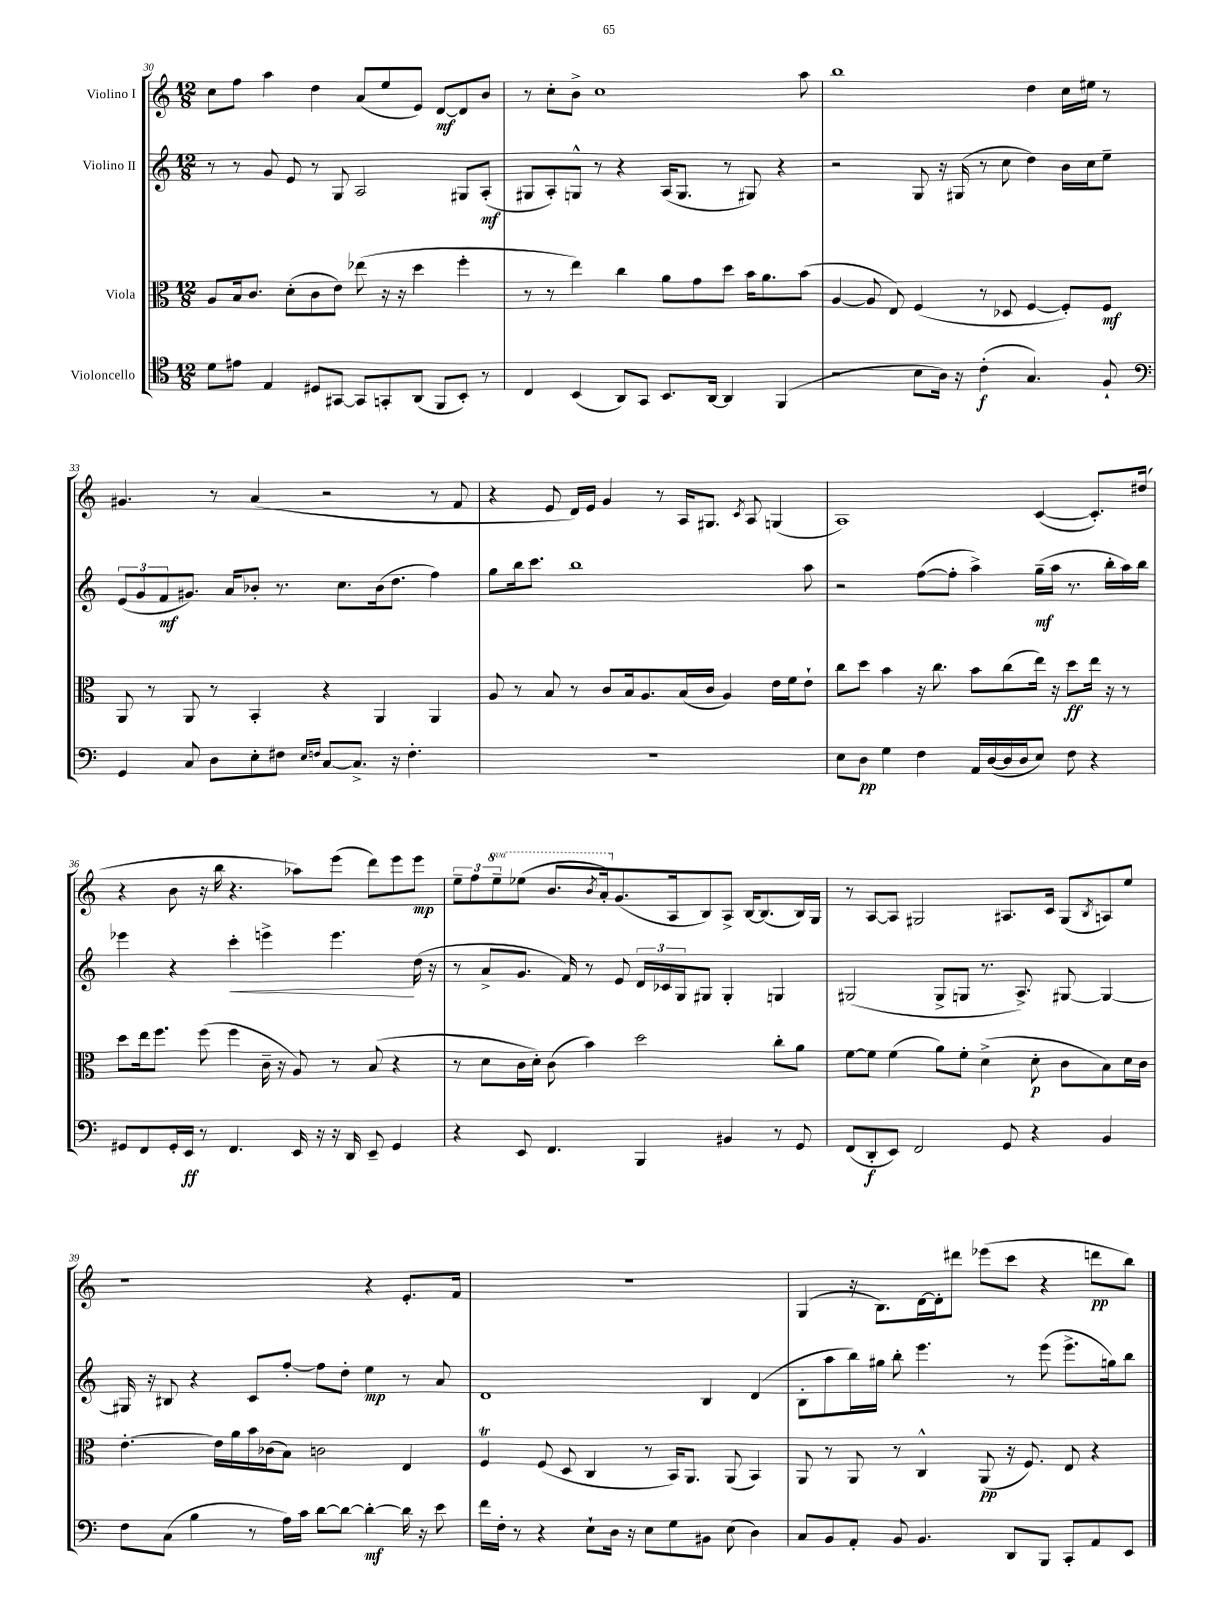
<<
\new StaffGroup <<
\new Staff = "s0" \with { instrumentName = "Violino I" } {
    \clef treble \key c \major \numericTimeSignature \time 12/8 \set Staff.ottavationMarkups = #ottavation-simple-ordinals
    c''8 f''8 a''4 d''4 a'8( e''8 e'8) d'8~\mf d'8 b'8 |
    r8 c''8-. b'8-> c''1 a''8 |
    b''1 d''4 c''16 eis''16 r8 |
    gis'4. r8 a'4( r2 r8 f'8 |
    r4 e'8 d'16) e'16 g'4 r8 a16 gis8. \acciaccatura { c'8 } a8 g4( |
    a1) c'4~( c'8.-.) dis''16( |
    r4 b'8 r16 b''16 r4. aes''8) e'''8( d'''8) e'''8 e'''8\mp |
    \tuplet 3/2 { e''8-- f''8 \ottava #1 e'''8-- } ees'''8( b''8. \acciaccatura { b''8 } a''16-.) \ottava #0 g'8.( a16 b8) a8-> b16~ b8.( b16) g16 |
    r8 a8~ a8 gis2 ais8. c'16 gis8( \acciaccatura { b8 } a8) e''8 |
    r1 r4 e'8.-. f'16 |
    R1. |
    g4( r16 b8.) d'16~ d'16-. dis'''8 ees'''8( c'''8 r4 d'''8\pp b''8) \bar "|." |
}
\new Staff = "s1" \with { instrumentName = "Violino II" } {
    \clef treble \key c \major \numericTimeSignature \time 12/8
    r8 r8 g'8 e'8 r8 g8 a2 gis8 a8-.\mf( |
    gis8 a8-.) g8-^ r8 r4 a16( g8. r8 gis8) r4 |
    r2 g8 r16 gis16( r8 c''8 d''4) b'16 c''16 e''8-- |
    \tuplet 3/2 { e'8( g'8 f'8\mf } gis'8.) a'16 bes'8-. r8. c''8. bes'16( d''8. f''4) |
    g''8 b''16 c'''8. b''1 a''8 |
    r2 f''8~( f''8-. a''4->) g''16--\mf( a''16 r8. b''16-. a''16) b''16 |
    ees'''4 r4 c'''4-.\< e'''4-> e'''4.\! d''16( r16 |
    r8 a'8-> g'8. f'16) r8 e'8 \tuplet 3/2 { d'16 ces'16 g16 } gis8 gis4-. g4 |
    gis2( gis8-> g8 r8. a8.->) gis8~ gis4~ |
    gis16 r16 bis8 r4 c'8 f''8~-. f''8 d''8-. e''4\mp r8 a'8 |
    d'1 b4 d'4( |
    b8-. a''8 b''16) gis''16 b''8-. e'''4. r8 e'''8( e'''8.-> g''16) b''8 \bar "|." |
}
\new Staff = "s2" \with { instrumentName = "Viola" } {
    \clef alto \key c \major \numericTimeSignature \time 12/8
    a8 b16 c'8. d'8-.( c'8 e'8) ees''8( r16 r16 d''4 f''4-. |
    r8 r8 e''4) c''4 a'8 g'8 d''8 b'16 a'8. b'8( |
    a4~ a8 e8) f4( r8 des8 f4~ f8-.) f8\mf |
    a,8 r8 a,8 r8 b,4-. r4 a,4 a,4 |
    a8 r8 b8 r8 c'8 b16 a8. b16( c'16 a4) e'16 f'16 e'8-! |
    c''8 d''8 b'4 r16 c''8. b'8 c''8( e''16) r16 d''8\ff e''16 r16 r8 |
    d''8 e''16 f''8. f''8( f''4 c'16-- r16 a8) r8 b8( r4 |
    r8 d'8 c'16 d'16-.) c'8( b'4) d''2 c''8-. a'8 |
    f'8~ f'8 f'4( a'8) f'8-. d'4->( d'8-.\p c'8 b8) d'16 c'16 |
    e'4.~-. e'16 a'16 b'16 ces'16( b8) c'2 e4 |
    f4\trill f8( d8 c4 r8 b,16) a,8. a,8( b,4) |
    a,8 r8 a,8 r8 c4-^ a,8\pp( r16 f8.) e8 r4 \bar "|." |
}
\new Staff = "s3" \with { instrumentName = "Violoncello" } {
    \clef tenor \key c \major \numericTimeSignature \time 12/8
    d'8 eis'8 e4 dis8 gis,8~ gis,8 g,8-. a,8( f,8 b,8-.) r8 |
    c4 b,4( a,8) g,8 b,8. a,16~ a,4 f,4( |
    r2 b8 a16) r16 c'4-.\f( g4.) f8-! |
    \clef bass g,4 c8 d8 e8-. fis8 \grace { e16 f16 } c8~ c8.-> r16 f4.-. |
    R1. |
    e8 d8\pp g4 f4 a,16 d16~( d16 d16 e8) f8 r4 |
    gis,8 f,8 gis,16-. e,16\ff r8 f,4. e,16 r16 r16 d,16 e,8-- gis,4 |
    r4 e,8 f,4. b,,4 bis,4 r8 g,8 |
    f,8( d,8-.\f e,8) f,2 g,8 r4 b,4 |
    f8 c8( b4 r8 a16) c'16 d'8~ d'8~ d'4~-.\mf d'16 r16 e'8 |
    f'16 f16-. r8 r4 e8-! d16 r16 e8 g8 bis,8 e8( d4) |
    c8 b,8 a,8-. b,8 b,4. d,8 b,,8 c,8-. a,8 e,8 \bar "|." |
}
>>
>>
\layout { \context { \Score currentBarNumber = #30 } }
